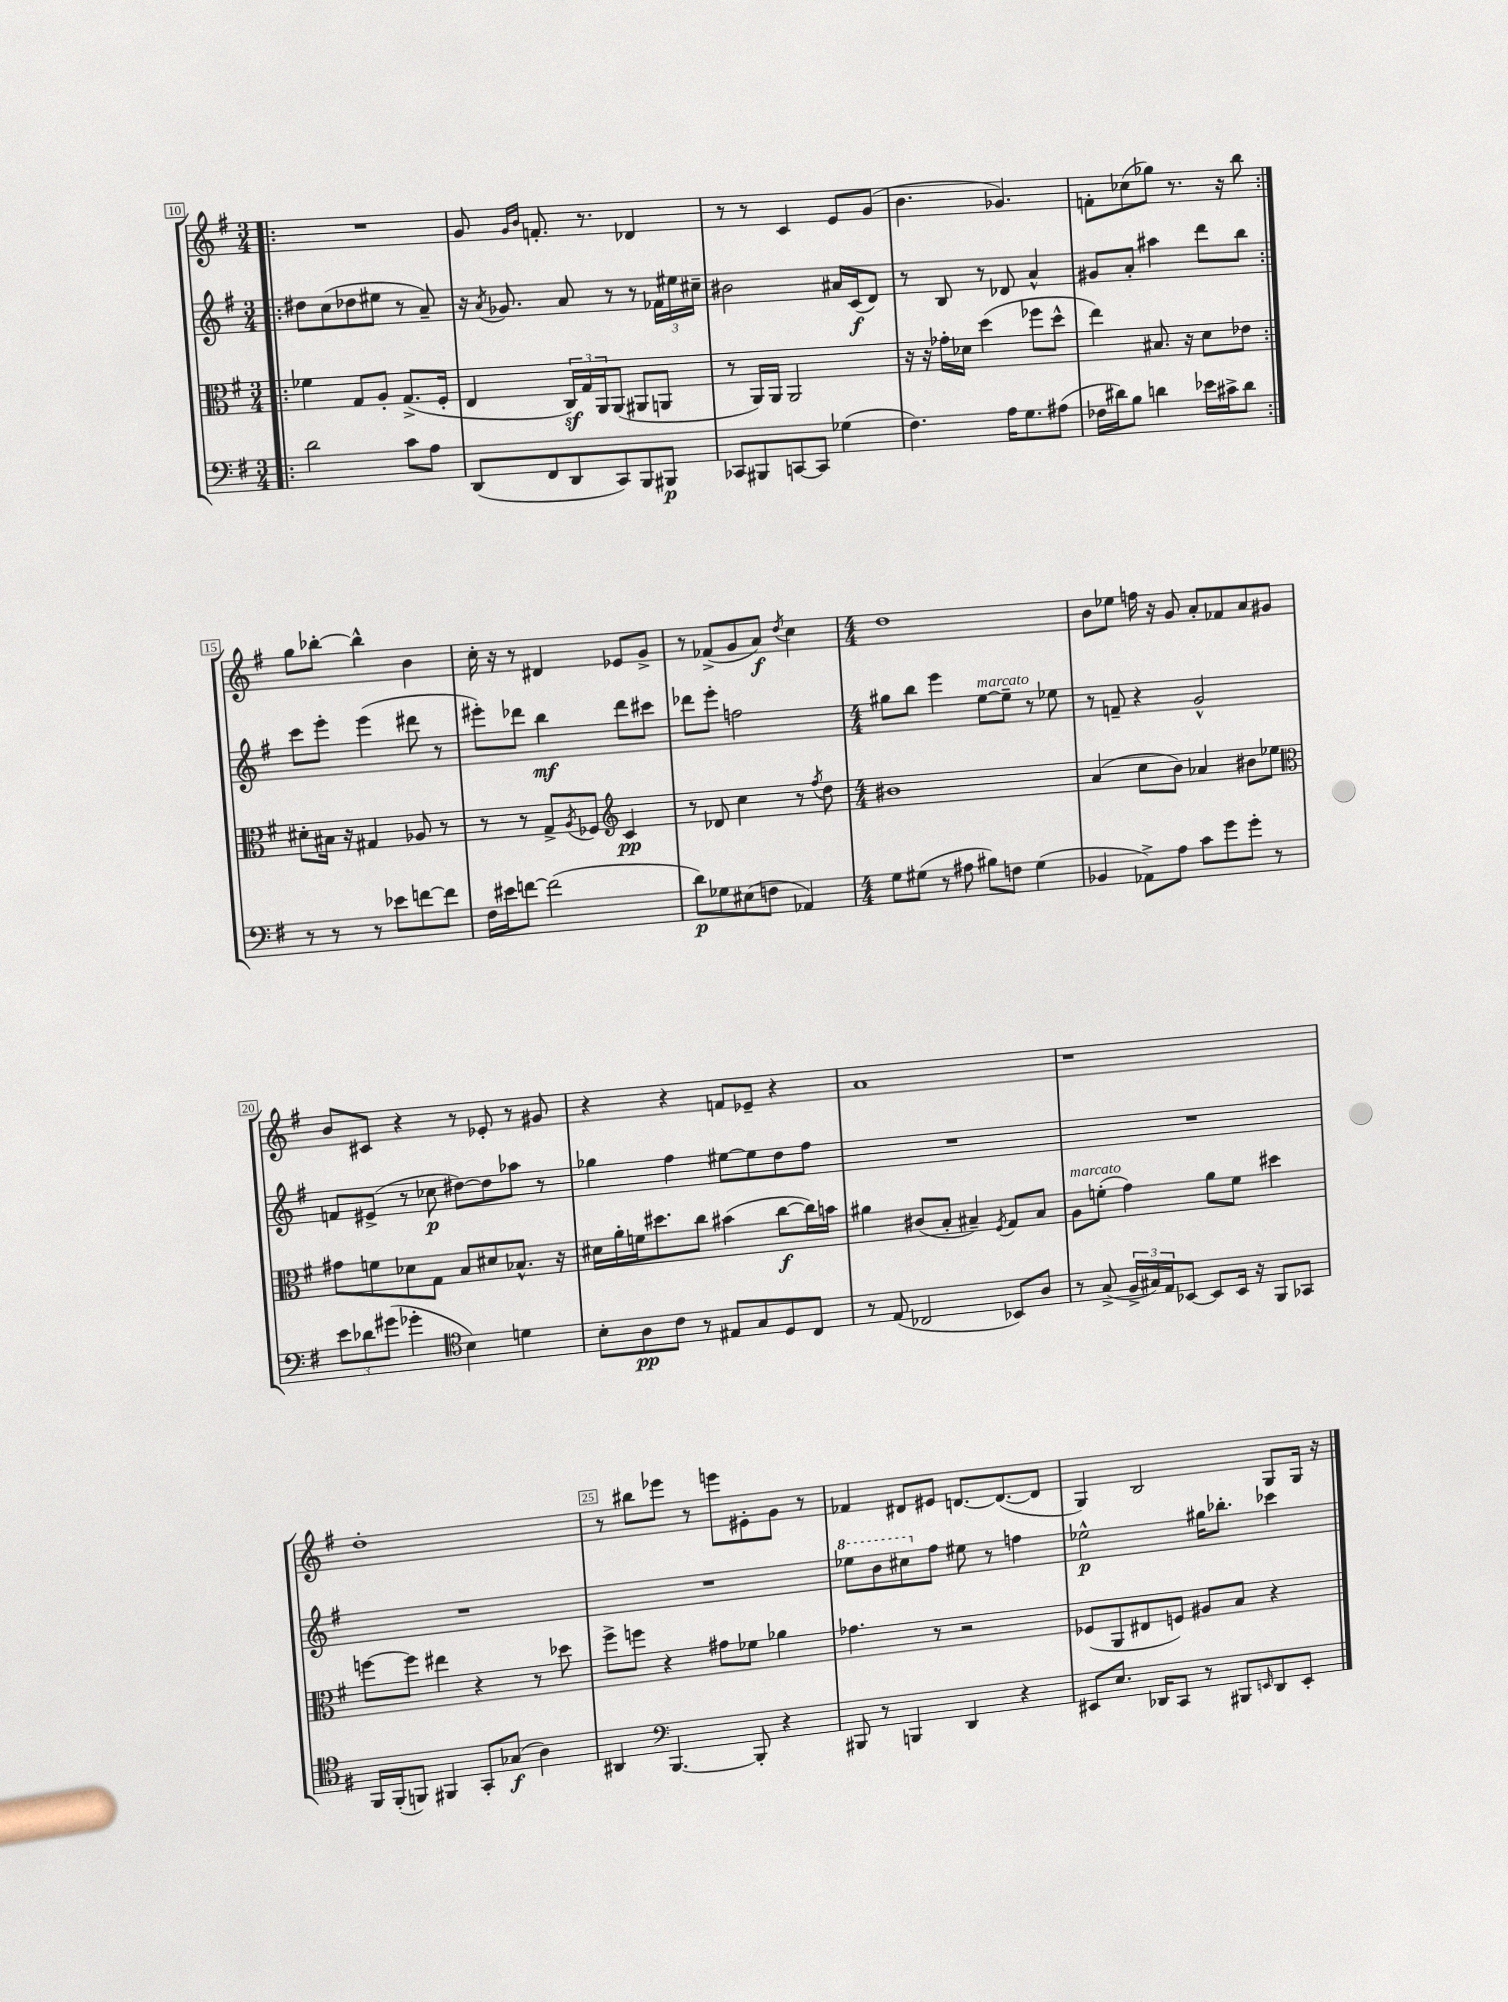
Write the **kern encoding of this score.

**kern	**kern	**kern	**kern
*staff4	*staff3	*staff2	*staff1
*clefF4	*clefC3	*clefG2	*clefG2
*k[f#]	*k[f#]	*k[f#]	*k[f#]
*M3/4	*M3/4	*M3/4	*M3/4
=!|:	=!|:	=!|:	=!|:
2d	4f-	8dd#	2.r
.	.	(8cc	.
.	8G	8dd-	.
.	8A'	8ee#	.
8c	(8.G^	8r	.
8A	.	8a~)	.
.	16F#'	.	.
=	=	=	=
(8DD	4E	16r	8g
.	.	8qa	.
.	.	8.g-	.
.	.	.	16qqg
.	.	.	16qqb
8FF#	.	.	8.f'
8DD	24C)	8a	.
.	24G	.	.
.	.	.	8.r
.	24AA	.	.
8CC)	(8AA	8r	.
8BBB	8AA#	8r	4d-
8BBB#	8AA	24f-	.
.	.	24ee#	.
.	.	24cc#~	.
=	=	=	=
8CC-	8r	2b#	8r
8BBB#	16AA)	.	8r
.	16AA	.	.
[8CC	2AA	.	4c
8CC]	.	.	.
(4G-	.	16a#	8e
.	.	(16c	.
.	.	8d)	(8g
=	=	=	=
4.F#)	16r	8r	4.b
.	16r	.	.
.	16g-'	8B	.
.	16d-	.	.
.	(4dd	8r	.
16A	.	8d-	4.g-)
8.G	.	.	.
.	8ff-	4a^^	.
(8A#	8dd^^	.	.
=	=	=	=
16F-	4ee)	8g#	8f'
16d#)	.	.	.
8B	.	8a'	(8cc-
4d	8.B#	4aa#	8gg-)
.	.	.	8.r
.	16r	.	.
16e-	8d	8ddd	.
16c#^	.	.	16r
8d	8e-	8bb	8bb
=:|!	=:|!	=:|!	=:|!
8r	8d#'	8ccc	8gg
8r	16B#	8eee'	[8bb-'
.	16r	.	.
8r	4G#	(4eee	4bb-^^]
8e-	.	.	.
[8f	8A-	8ddd#	4b
8f]	8r	8r	.
=	=	=	=
16F#	8r	8eee#')	16cc'
16e#	.	.	16r
[8f	8r	8ddd-	8r
(2f]	8G^	4bb	4d#
.	8qA	.	.
.	8F-	.	.
*	*clefG2	*	*
.	4c	8ddd-	8e-
.	.	8ccc#	8g^
=	=	=	=
8d)	8r	8ddd-	8r
8G-	8d-	8eee'	(8f-^
(8E#	4cc	2ff	8g
8F	.	.	8a)
.	.	.	8qdd
4AA-)	8r	.	4cc
.	8qff#	.	.
.	8dd	.	.
=	=	=	=
*M4/4	*M4/4	*M4/4	*M4/4
8G	1b#	8gg#	1dd
(8G#	.	8bb	.
8r	.	4eee	.
8A#	.	.	.
8B#)	.	[8ee	.
8F	.	8ee~]	.
(4G#	.	8r	.
.	.	8ee-	.
=	=	=	=
4BB-	(4a	8r	8b
.	.	8f~	8ee-
8AA-^)	8cc	4r	16ff
.	.	.	16r
8A	8b)	.	8g
8c	4a-	2g^^	8a'
8g	.	.	8f-
8g'	8b#	.	8a
8r	8ee-	.	8g#
=	=	=	=
*	*clefC3	*	*
12e	8g#	8f	8b
12d-	.	.	.
.	8f	(8e#^	8c#
(12g#	.	.	.
4g-'	8d-	8r	4r
.	8G	8cc-	.
*clefC4	*	*	*
4B)	8B	[8dd#)	8r
.	8d#	8dd#]	8e-'
4d	8.B-^^	8aa-	8r
.	.	8r	8g#
.	16r	.	.
=	=	=	=
8B'	16d#	4gg-	4r
.	16a'	.	.
8A	16f	.	.
.	8.dd#	.	.
8c	.	4ff#	4r
8r	8cc	.	.
8E#	(4b#	[8ee#	8f
8G	.	8ee#]	8e-~
8D	[8cc	8dd	4r
8C	16cc])	8ff#	.
.	16b	.	.
=	=	=	=
8r	4a#	1r	1a
(8E	.	.	.
2C-	(8c#	.	.
.	8B'	.	.
.	4B#~)	.	.
.	8qF#	.	.
8BB-)	8G	.	.
8A	8B#	.	.
=	=	=	=
8r	8A	1r	1r
(8G^	(8f'	.	.
24F#^	4g)	.	.
24G#)	.	.	.
24E	.	.	.
[8BB-	.	.	.
8BB-]	8a	.	.
16BB-	8f	.	.
16r	.	.	.
8FF#	4dd#	.	.
8GG-	.	.	.
=	=	=	=
16FF#	[8ff	1r	1dd'
(16FF#'	.	.	.
8FF)	8ff]	.	.
4FF#	4ee#	.	.
8GG'	4r	.	.
(8G-	.	.	.
4A)	8r	.	.
.	8dd-	.	.
=	=	=	=
4AA#	8ff#^	1r	8r
.	8ff	.	8bb#
*clefF4	*	*	*
[4.BBB	4r	.	8eee-
.	.	.	8r
.	8g#	.	8eee
8BBB']	8f-	.	8e#'
4r	4a-	.	8g
.	.	.	8r
=	=	=	=
8BBB#	4.g-	8eee-	4f-
8r	.	8bb	.
4BBB	.	8ccc#	8d#
.	8r	8ff#	8e#
4DD	2r	8ee#	[8.d
.	.	8r	.
.	.	.	(8.d_
4r	.	4ff	.
.	.	.	8d]
=	=	=	=
8EE#	(8F-	2ee-^^	4G)
8.E	8AA	.	.
.	8E#	.	2B
16DD-	.	.	.
8CC	8F)	.	.
8r	8A#	16gg#	.
.	.	8.bb-'	.
8BBB#	8B	.	.
16qqEE	.	.	.
8DD-	4r	4ccc-	8G
8EE'	.	.	16G
.	.	.	16r
==	==	==	==
*-	*-	*-	*-
